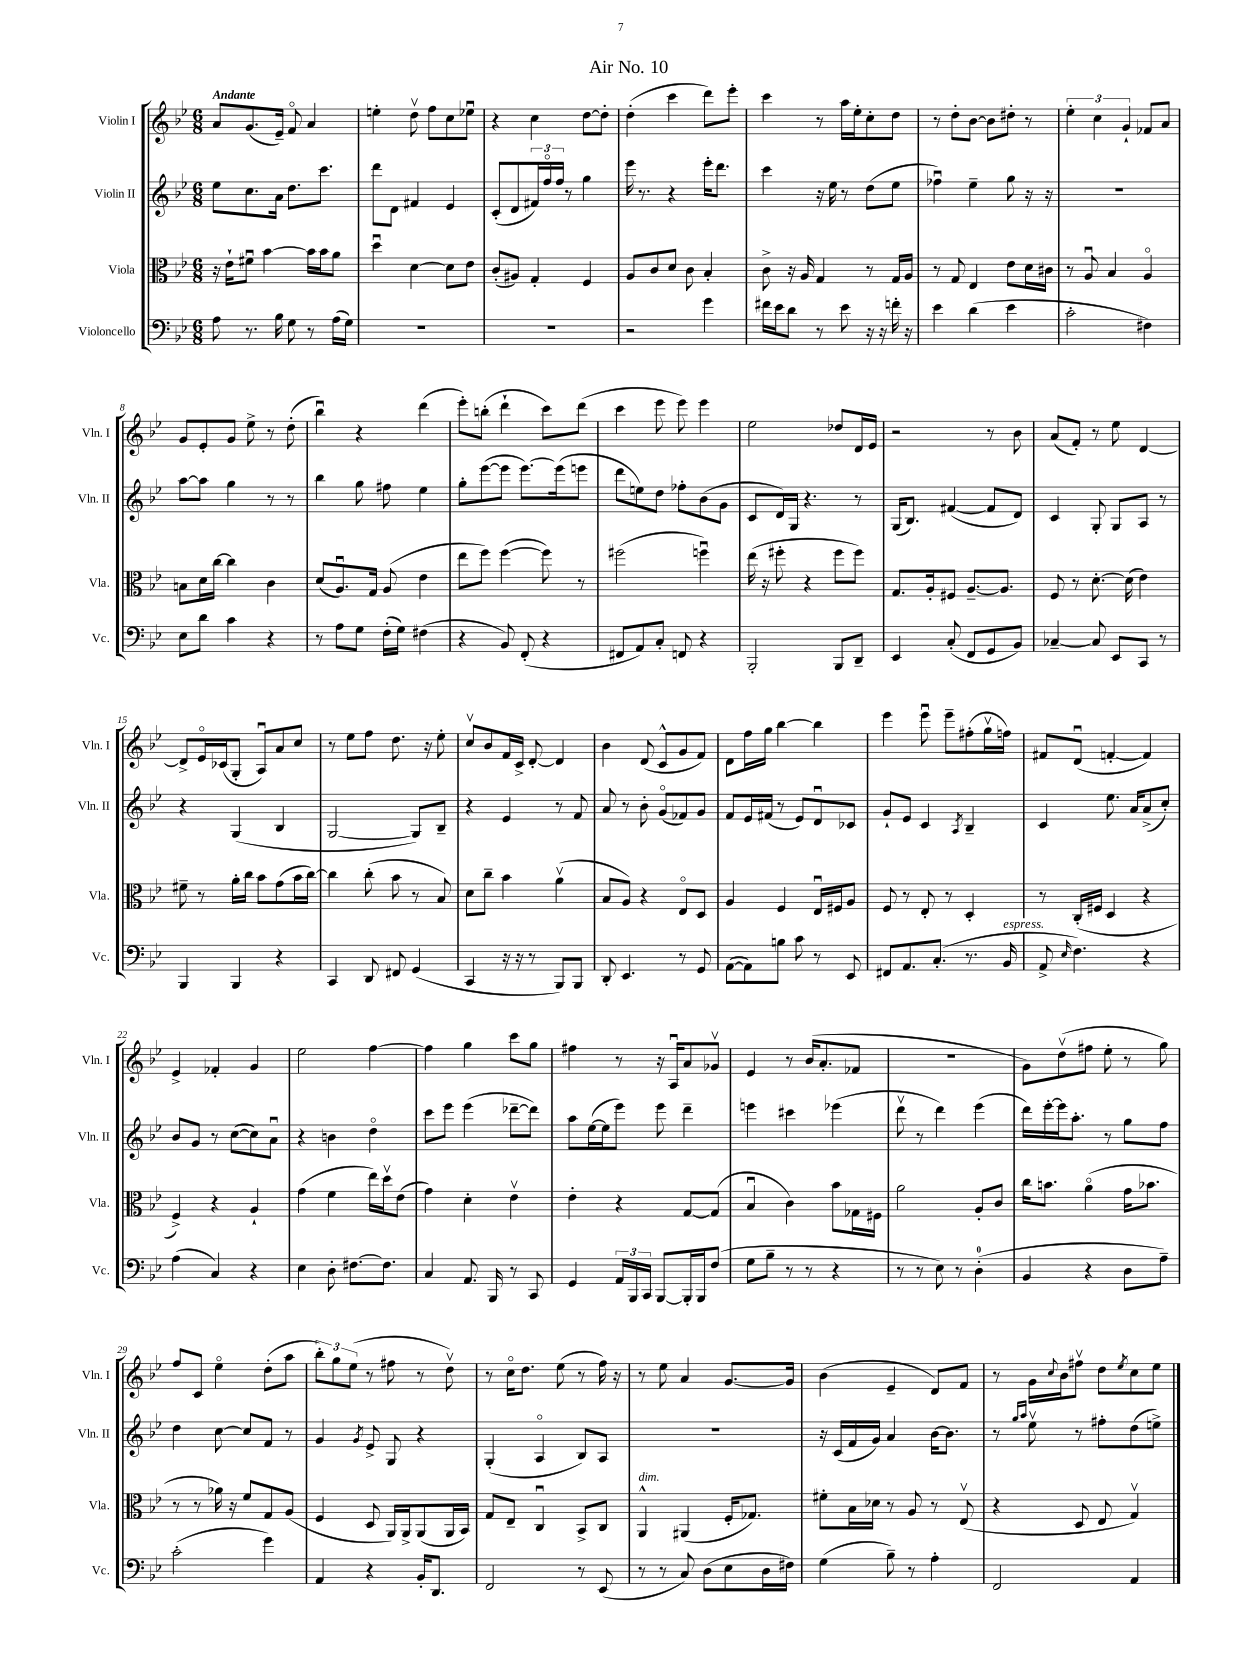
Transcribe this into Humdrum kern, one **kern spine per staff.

**kern	**kern	**kern	**kern
*staff4	*staff3	*staff2	*staff1
*clefF4	*clefC3	*clefG2	*clefG2
*k[b-e-]	*k[b-e-]	*k[b-e-]	*k[b-e-]
*M6/8	*M6/8	*M6/8	*M6/8
8A	16r	8ee-	8a
.	16e-`	.	.
8.r	8f#u	8.cc	(8.g
.	[4b-	.	.
16B-	.	16a	16e-~)
8G	.	8.dd	8fo
8r	16b-]	.	4a
.	16b-	8.ccc	.
(16A	8a	.	.
16G)	.	.	.
=	=	=	=
2.r	4ddu	8ddd	4ee'
.	.	8d	.
.	[4d	4f#	8ddv
.	.	.	8ff
.	8d]	4e-	8cc
.	8e-	.	8ee-u
=	=	=	=
2.r	(8c'	(8c'	4r
.	8A#)	8d	.
.	4G'	24f#)	4cc
.	.	24ffo	.
.	.	24ff	.
.	.	8r	.
.	4F	4gg	[8dd
.	.	.	8dd']
=	=	=	=
2r	8A	16eee-	(4dd'
.	.	8.r	.
.	8c	.	.
.	8d	4r	4ccc
.	8c	.	.
4g	4B-'	16eee-'	8ddd)
.	.	8.ddd	.
.	.	.	8eee-'
=	=	=	=
16f#	8c^	4ccc	4ccc
16e-	.	.	.
8d	16r	.	.
.	16A	.	.
8r	4G	16r	8r
.	.	16ee-	.
8e-	.	8r	16aa
.	.	.	16ee-'
16r	8r	(8dd	8cc'
16r	.	.	.
16f'	16G	8ee-	8dd
16r	16A	.	.
=	=	=	=
4e-	8r	4ff-u)	8r
.	8G	.	8dd'
(4d	4E-	4ee-~	[8b-
.	.	.	8b-]
4e-	8e-	8gg	8dd#'
.	16d	16r	8r
.	16c#	16r	.
=	=	=	=
2c'	8r	2.r	6ee-'
.	8Au	.	.
.	.	.	6cc
.	4B-	.	.
.	.	.	6g`
4F#)	4Ao	.	8f-
.	.	.	8a
=	=	=	=
8E-	8B	[8aa	8g
8d	16d	8aa]	8e-'
.	[16cc	.	.
4c	4cc]	4gg	8g
.	.	.	8ee-^
4r	4c	8r	8r
.	.	8r	(8dd'
=	=	=	=
8r	(8d	4bb-	4bb-u)
8A	8.Au)	.	.
8G	.	8gg	4r
.	16G	.	.
(16F'	(8A	8ff#	.
16G)	.	.	.
(4F#	4e-	4ee-	(4ddd
=	=	=	=
4r	8ee-	8gg'	8eee-')
.	8ff)	([8eee-	(8bb'
8BB-)	([4ff	8eee-]	4ddd`
(8FF'	.	[8.eee-)	.
4r	8ff])	.	8ccc)
.	.	(16eee-]	.
.	8r	8eee	(8ddd
=	=	=	=
8FF#	(2ff#	8ddd	4ccc
8AA)	.	8ee)	.
8C'	.	8dd	8eee-
8FF	.	8ff-'	8eee-)
4r	4ffu)	(8b-	4eee-
.	.	8g	.
=	=	=	=
2BBB-'	(16ee-	8c	2ee-
.	16r	.	.
.	8ff#'	16d)	.
.	.	16G	.
.	4r	4.r	.
8BBB-	8ff#	.	8dd-
8DD~	8ff#)	8r	16d
.	.	.	16e-
=	=	=	=
4EE-	8.G	(16G	2r
.	.	8.B-)	.
.	16A'	.	.
(8C'	8F#	([4f#	.
8FF	[8.A~	.	.
8GG	.	8f#]	8r
.	8.A]	.	.
8BB-)	.	8d)	8b-
=	=	=	=
[4C-~	8F	4c	(8a
.	8r	.	8f')
8C-]	[8.d'	8G'	8r
8EE-	.	8G	8ee-
.	(16d]	.	.
8CC	4e-)	8A	[4d
8r	.	8r	.
=	=	=	=
4BBB-	8f#~	4r	8d^]
.	8r	.	16e-o
.	.	.	(16c-
4BBB-	16a'	(4G	8G'
.	16cc	.	.
.	8b-	.	8Au)
4r	(8g	4B-	8a
.	16b-	.	8cc
.	[16cc)	.	.
=	=	=	=
4CC	4cc]	[2G	8r
.	.	.	8ee-
8DD	(8cc'	.	8ff
8FF#	8b-	.	8.dd
(4GG	8r	8G])	.
.	.	.	16r
.	8B-)	8B-~	8ee-'
=	=	=	=
4CC	8d	4r	8ccv
.	8cc~	.	8b-
16r	4b-	4e-	16f
16r	.	.	16c^
8r	.	.	[8d'
8BBB-)	(4av	8r	4d]
8BBB-	.	8f	.
=	=	=	=
8DD'	8B-	8a	4b-
4.EE-	8A)	8r	.
.	4r	8b-'	(8d
.	.	(8go	8c^^
8r	8E-o	8f-)	8g
8GG	8D	8g	8f)
=	=	=	=
([8AA	4A	8f	8d
8AA])	.	16e-	16ff
.	.	(16f#	16gg
8B	4F	8r	[4bb-
8c	.	8e-)	.
8r	16E-u	8du	4bb-]
.	16F#	.	.
8EE-	8A	8c-	.
=	=	=	=
8FF#	8F	8g`	4eee-
8.AA	8r	8e-	.
.	8E-'	4c	8eee-u
(8.C'	.	.	.
.	8r	.	8eee-~
.	.	8qA	.
8.r	4D'	4B-~	(8ff#'
.	.	.	16ggv
16BB-	.	.	16ff)
=	=	=	=
8AA^	8r	4c	8f#
16qqE-	.	.	.
4.F)	(16C'	.	(8du
.	16F#	.	.
.	4D	8.ee-	[4f'
.	.	16a	.
4r	4r	(8a^	4f])
.	.	8cc')	.
=	=	=	=
(4A	4F^)	8b-	4e-^
.	.	8g	.
4C)	4r	8r	4f-'
.	.	([8cc	.
4r	4A`	8cc])	4g
.	.	8au	.
=	=	=	=
4E-	(4g	4r	2ee-
8D'	4f	4b	.
[8.F#	.	.	.
.	16ee-)	4ddo	[4ff
8.F#]	16ddv	.	.
.	(8e-	.	.
=	=	=	=
4C	4g)	8ccc	4ff]
.	.	8eee-	.
8.AA	4d'	(4eee-	4gg
16BBB-	.	.	.
8r	4e-v	[8ddd-~	8ccc
8CC	.	8ddd-])	8gg
=	=	=	=
4GG	4e-'	8aa	4ff#
.	.	([16ee-	.
.	.	16ee-]	.
24AA	4r	8eee-)	8r
24BBB-	.	.	.
24CC	.	.	.
[8BBB-	.	8eee-	16r
.	.	.	16Au
16BBB-']	[8G	4ddd~	8a
16BBB-	.	.	.
(8F	(8G]	.	8g-v
=	=	=	=
8G	4B-u	4eee	4e-
8B-~	.	.	.
8r	4c)	4ccc#	8r
8r	.	.	(16b-
.	.	.	8.a'
4r	8b-	(4eee-	.
.	16G-	.	8f-
.	16F#	.	.
=	=	=	=
8r	2a	8dddv	2.r
8r	.	8r	.
8E-)	.	4ddd)	.
8r	.	.	.
(4D'	8A'	(4eee-	.
.	8c	.	.
=	=	=	=
4BB-	16cc	16ddd)	8g)
.	8.b	[16eee-'	.
.	.	16eee-]	(8ddv
.	.	8.aa'	.
4r	(4ao	.	8ff#
.	.	8r	8ee-'
8D	16g	8gg	8r
.	8.b-	.	.
8A~)	.	8ff	8gg)
=	=	=	=
(2c'	8r	4dd	8ff
.	8r	.	8c
.	16a-)	[8cc	4ee-o
.	16r	.	.
.	8f	8cc]	.
4g)	8G	8f	(8dd'
.	(8A	8r	8aa
=	=	=	=
4AA	4F	4g	12bb-')
.	.	.	12gg
.	.	.	(12ee-
.	.	8qg	.
4r	8D	8e-^	8r
.	16AA)	8G	8ff#
.	16AA^	.	.
16BB-'	(8AA	4r	8r
8.DD	.	.	.
.	16AA	.	8ddv)
.	16BB-)	.	.
=	=	=	=
2FF	8G	(4G'	8r
.	8E-~	.	16cco
.	.	.	8.dd
.	4Cu	4Ao	.
.	.	.	(8ee-
8r	8BB-^	8B-)	8r
(8EE-	8C	8A	16ff)
.	.	.	16r
=	=	=	=
8r	4AA^^	2.r	8r
8r	.	.	8ee-
8C)	(4AA#	.	4a
(8D	.	.	.
8E-	16F'	.	[8.g
.	8.G-)	.	.
16D	.	.	.
16F#)	.	.	16g]
=	=	=	=
(4G	8f#'	16r	(4b-
.	.	(16c	.
.	16B-	16f	.
.	16d-	16g)	.
8B-~)	8r	4a	4e-~
8r	8A	.	.
4A'	8r	[16b-	8d)
.	.	8.b-]	.
.	(8E-v	.	8f
=	=	=	=
2FF	4r	8r	8r
.	.	16qqgg	.
.	.	16qqaa	.
.	.	8ee-v	16g
.	.	.	8qqcc
.	.	.	16b-
.	8D	8r	8ff#v
.	8E-	8ff#'	8dd
.	.	.	8qee-
4AA	4Gv)	(8dd	8cc
.	.	8ee^)	8ee-
==	==	==	==
*-	*-	*-	*-
